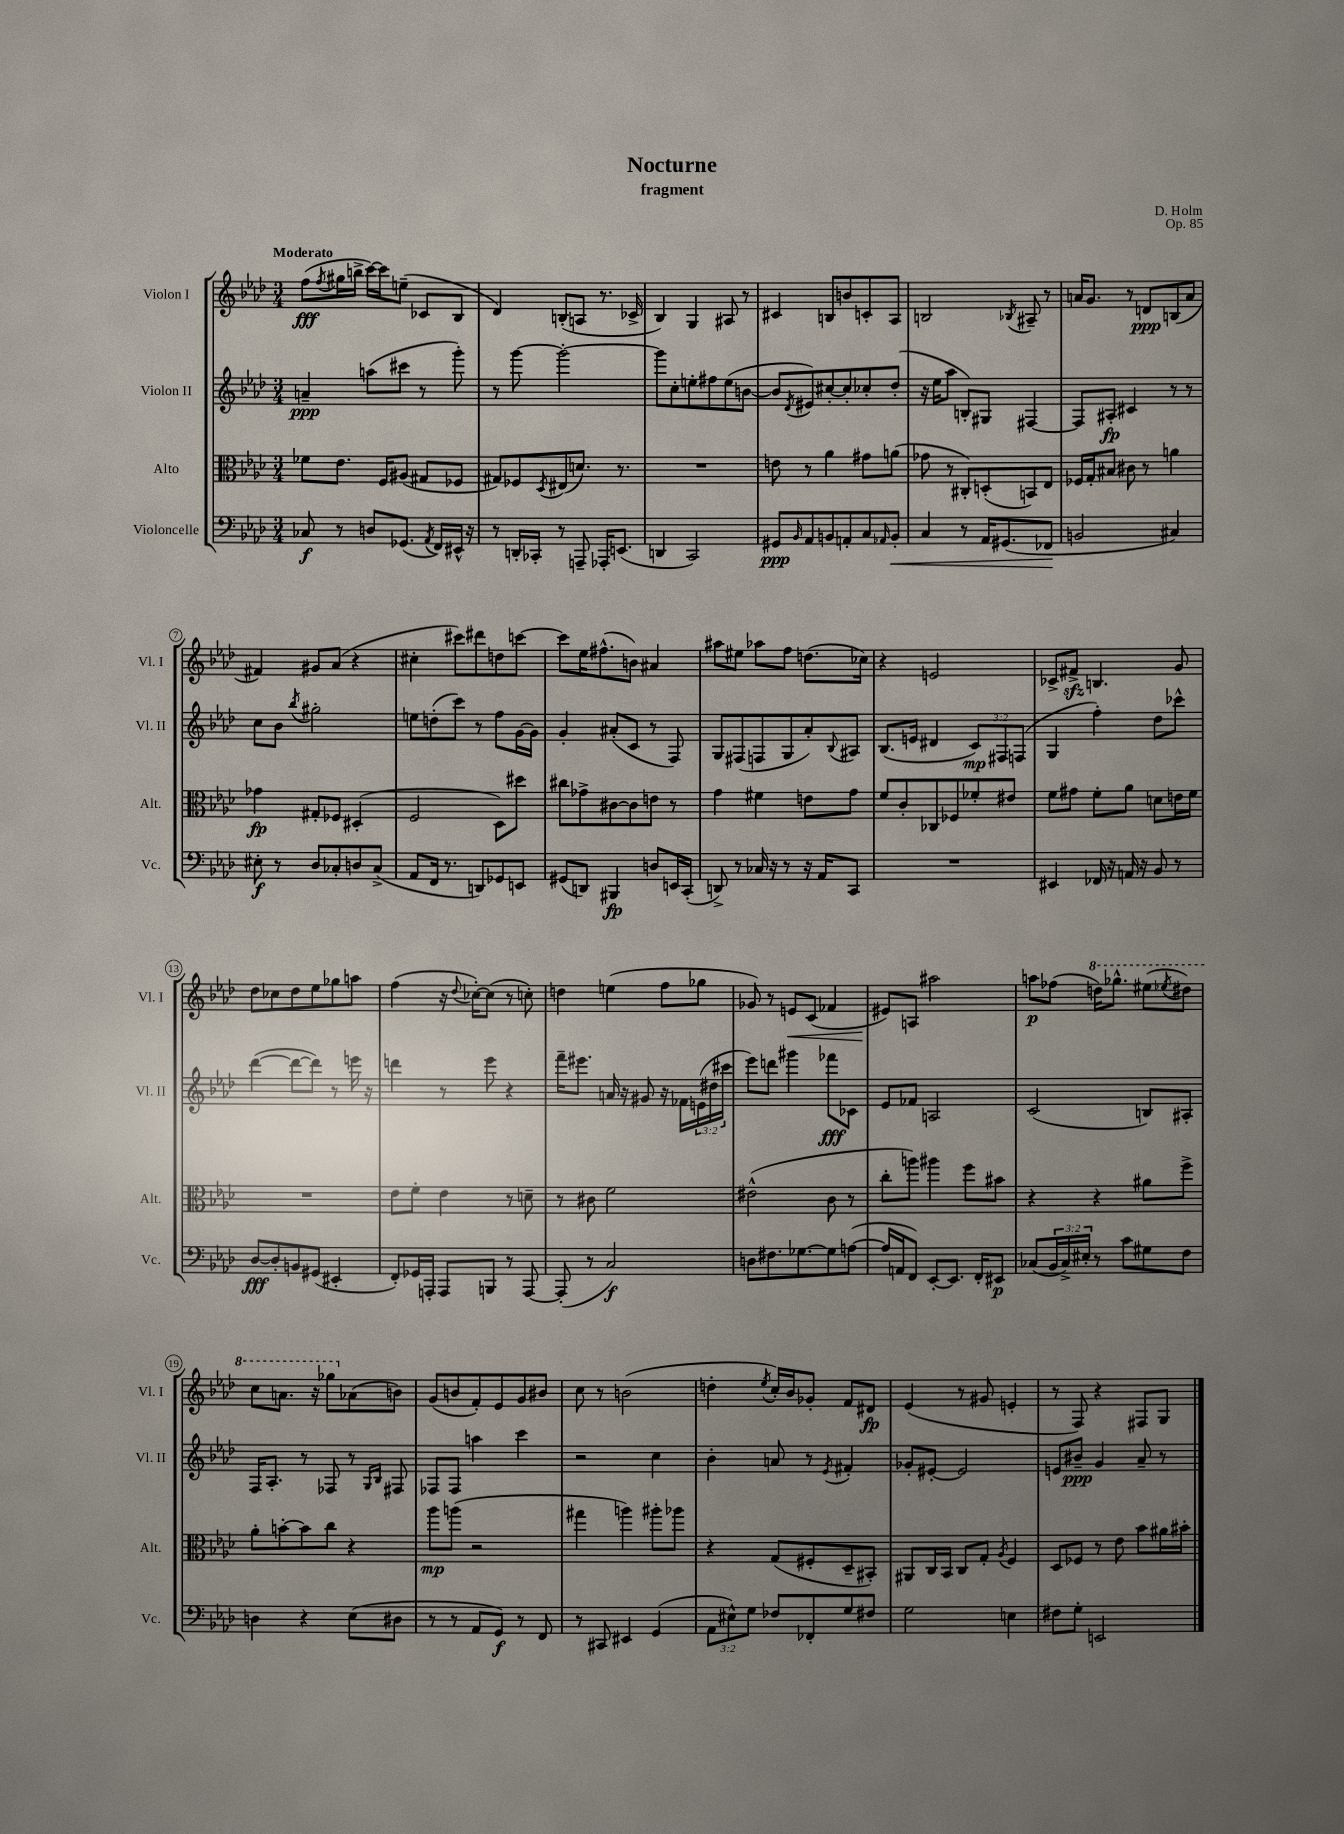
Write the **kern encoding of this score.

**kern	**kern	**kern	**kern
*staff4	*staff3	*staff2	*staff1
*clefF4	*clefC3	*clefG2	*clefG2
*k[b-e-a-d-]	*k[b-e-a-d-]	*k[b-e-a-d-]	*k[b-e-a-d-]
*M3/4	*M3/4	*M3/4	*M3/4
8C-	8f-	4a~	(8ff
.	.	.	8qff
8r	8.e-	.	16gg#
.	.	.	16bb^
8D	.	(8aa	[16ccc)
.	16F	.	16ccc]
(8.GG-	(8A#	8ccc#	(8ee~
.	8G#	8r	8c-
8qAA-	.	.	.
16FF)	.	.	.
16EE#^^	8F-	8ggg')	8B-
16r	.	.	.
=	=	=	=
8r	8G#)	8r	4d-)
16DD'	8F-	[8ggg	.
16CC-'	.	.	.
.	8qD-	.	.
8r	(8E#	2ggg'_	(8B'
8AAA~	8.d)	.	8A
16AAA-'	.	.	8.r
(8.EE	8.r	.	.
.	.	.	16c-^
=	=	=	=
4DD	2.r	8ggg]	4B-)
.	.	8cc'	.
2CC)	.	8ee'	4G
.	.	8ff#	.
.	.	(8ee	8A#
.	.	[8b	8r
=	=	=	=
8GG#	8e	8b]	4c#
16qqBB-	.	8qd-	.
8AA-	8r	8e#)	.
8BB	4a-	[8cc#'	8B
8AA'	.	8cc#']	8b
8C	8g#	8cc-'	8c'
16qqAA-	.	.	.
8BB'	(8a	(8dd-'	8A-
=	=	=	=
4C	8g-	16r	2B
.	.	16ee-	.
.	8r	8aa-	.
8r	8C#')	8B')	.
16AA-	(8D'	8G#	.
(8.GG#	.	.	.
.	.	.	8qB-
.	8BB)	[4F#	8A#~
8FF-	8E-	.	8r
=	=	=	=
2BB	16F-	8F#]	16a
.	16G'	.	8.g
.	8B#	8A#'	.
.	8c#	4c#	8r
.	8r	.	8d
4C#)	4a	8r	(8B
.	.	8r	8a
=	=	=	=
8E#'	4g-	8cc	4f#)
8r	.	8b-	.
.	.	8qbb-	.
8D-	8G#'	2gg#'	8g#
8C-'	8F-	.	(8a-
8D	(4D#'	.	4r
(8C-^	.	.	.
=	=	=	=
8AA-	2F	8ee	4cc#'
16FF	.	(8dd'	.
8.r	.	.	.
.	.	8ccc)	8ccc#)
8DD)	.	8r	8ddd#
8GG-	8D-)	8ff	8dd
8EE	8dd#	[16g	[8ccc
.	.	16g]	.
=	=	=	=
(8GG#	8cc#	4g'	8ccc]
8DD)	8g-^	.	16ee-
.	.	.	(8.ff#^^
4BBB#	[8c#	(8a#'	.
.	8c#]	8c	8b)
8D	8e	8r	4a#
16EE	8r	8F)	.
(16CC'	.	.	.
=	=	=	=
8DD^)	4g	8G	8aa#
8r	.	(8F#	8ee#
16C-	4f#	8F	8aa-
16r	.	.	.
8r	.	8G	8ff
16r	8e	8a-')	(8.dd
16AA-	.	.	.
.	.	8qqB-	.
8CC	8g	8A#	.
.	.	.	16cc-)
=	=	=	=
2.r	8f	(8.B-	4r
.	8c'	.	.
.	.	16e	.
.	8C-	4d#	2e
.	8F-	.	.
.	8f-'	12c)	.
.	.	12F#	.
.	8e#	.	.
.	.	(12F	.
=	=	=	=
4EE#	8f	4G	8c-^
.	8g#	.	8f#^
16FF-	8f'	4ff')	4.B
16r	.	.	.
16AA	8a-	.	.
16r	.	.	.
8BB-	8d	8dd-	.
8r	16e	8ccc-^^	8g
.	16f	.	.
=	=	=	=
[8D-	2.r	([4ddd-	8dd-
8D-']	.	.	8cc-
8BB	.	8ddd-_	8dd-
(8GG#	.	8ddd-])	8ee-
4EE#'	.	8r	8gg-
.	.	16eee	8aa
.	.	16r	.
=	=	=	=
8FF')	8e-	4ddd	(4ff
16GG-	8f'	.	.
16AAA'	.	.	.
8AAA	4e-	8r	16r
.	.	.	8qqdd-
.	.	.	[16cc-')
8BBB	.	8eee-	(8cc-]
8r	8r	4r	8r
[8AAA	8d~	.	8cc')
=	=	=	=
(8AAA']	8r	16fff~	4dd
.	.	8.eee#	.
8r	8c#	.	.
2C)	2f	16a	(4ee
.	.	16r	.
.	.	8g#	.
.	.	16r	8ff
.	.	16f-	.
.	.	(24e	8gg-
.	.	24dd#	.
.	.	24ccc#	.
=	=	=	=
8D	(2e#^^	8eee-)	8g-)
8.F#	.	8ddd	8r
.	.	4ggg#	8e
[8.G-	.	.	.
.	.	.	(8c
8G-]	8c	8fff-	4f-
([8A	8r	8c-	.
=	=	=	=
16A]	8cc'	8e-	8e#)
16AA	.	.	.
8FF)	8aa)	8f-	8A
[8EE-'	4aa#	2A	2aa#
8.EE-]	.	.	.
.	8ff	.	.
16FF'	.	.	.
8EE#	8b#	.	.
=	=	=	=
(8C-	4r	(2c	8aa
24BB-	.	.	(8ff-
24C-^)	.	.	.
24E#'	.	.	.
8r	4r	.	16ddd)
.	.	.	8.ggg-^^
8c	.	.	.
8G#	8a#	8B)	(8eee#
.	.	.	8qeee-
8F	8ff^	8A#'	8ddd#)
=	=	=	=
4D	8a-'	16F	8ccc
.	.	8.A-'	.
.	[8b'	.	8.aa
4r	8b]	8r	.
.	.	.	16r
.	8cc	8F-	8ggg-
(8E-	4r	8r	(8a-
.	.	16qqG	.
.	.	16qqB-	.
8D#	.	8F#	8b)
=	=	=	=
8r	8aa-	8F-	(8g
8r	(8aa	8F-	8b
8AA-	2r	4aa	8f')
8GG)	.	.	8e-
8r	.	4ccc	8g
8FF	.	.	8b#
=	=	=	=
8r	4gg#	2r	8cc
8CC#	.	.	8r
4EE#	4aa)	.	(2b
(4GG	8aa#'	4cc	.
.	8aa-	.	.
=	=	=	=
12AA-	4r	4b-'	4dd'
12E#^^)	.	.	.
12G	.	.	.
.	.	.	8qee-
8F-	(8G	8a	16cc')
.	.	.	16b-
8FF-'	8F#'	8r	8g-'
.	.	8qe-	.
8G	8D-~	4f#'	8f
8F#	8BB#')	.	8d#
=	=	=	=
2G	8AA#	8g-'	(4e-
.	16C	[8e#'	.
.	16BB-	.	.
.	8C	2e#]	8r
.	8G'	.	8g#
.	8qA-	.	.
4E	4F	.	4e'
=	=	=	=
8F#	8D-	8e	8r
8G'	8F-	8b#~	8F)
2EE	8r	4g	4r
.	8e-	.	.
.	8b-	8a-~	8F#
.	16a#	8r	8G
.	16b#'	.	.
==	==	==	==
*-	*-	*-	*-
